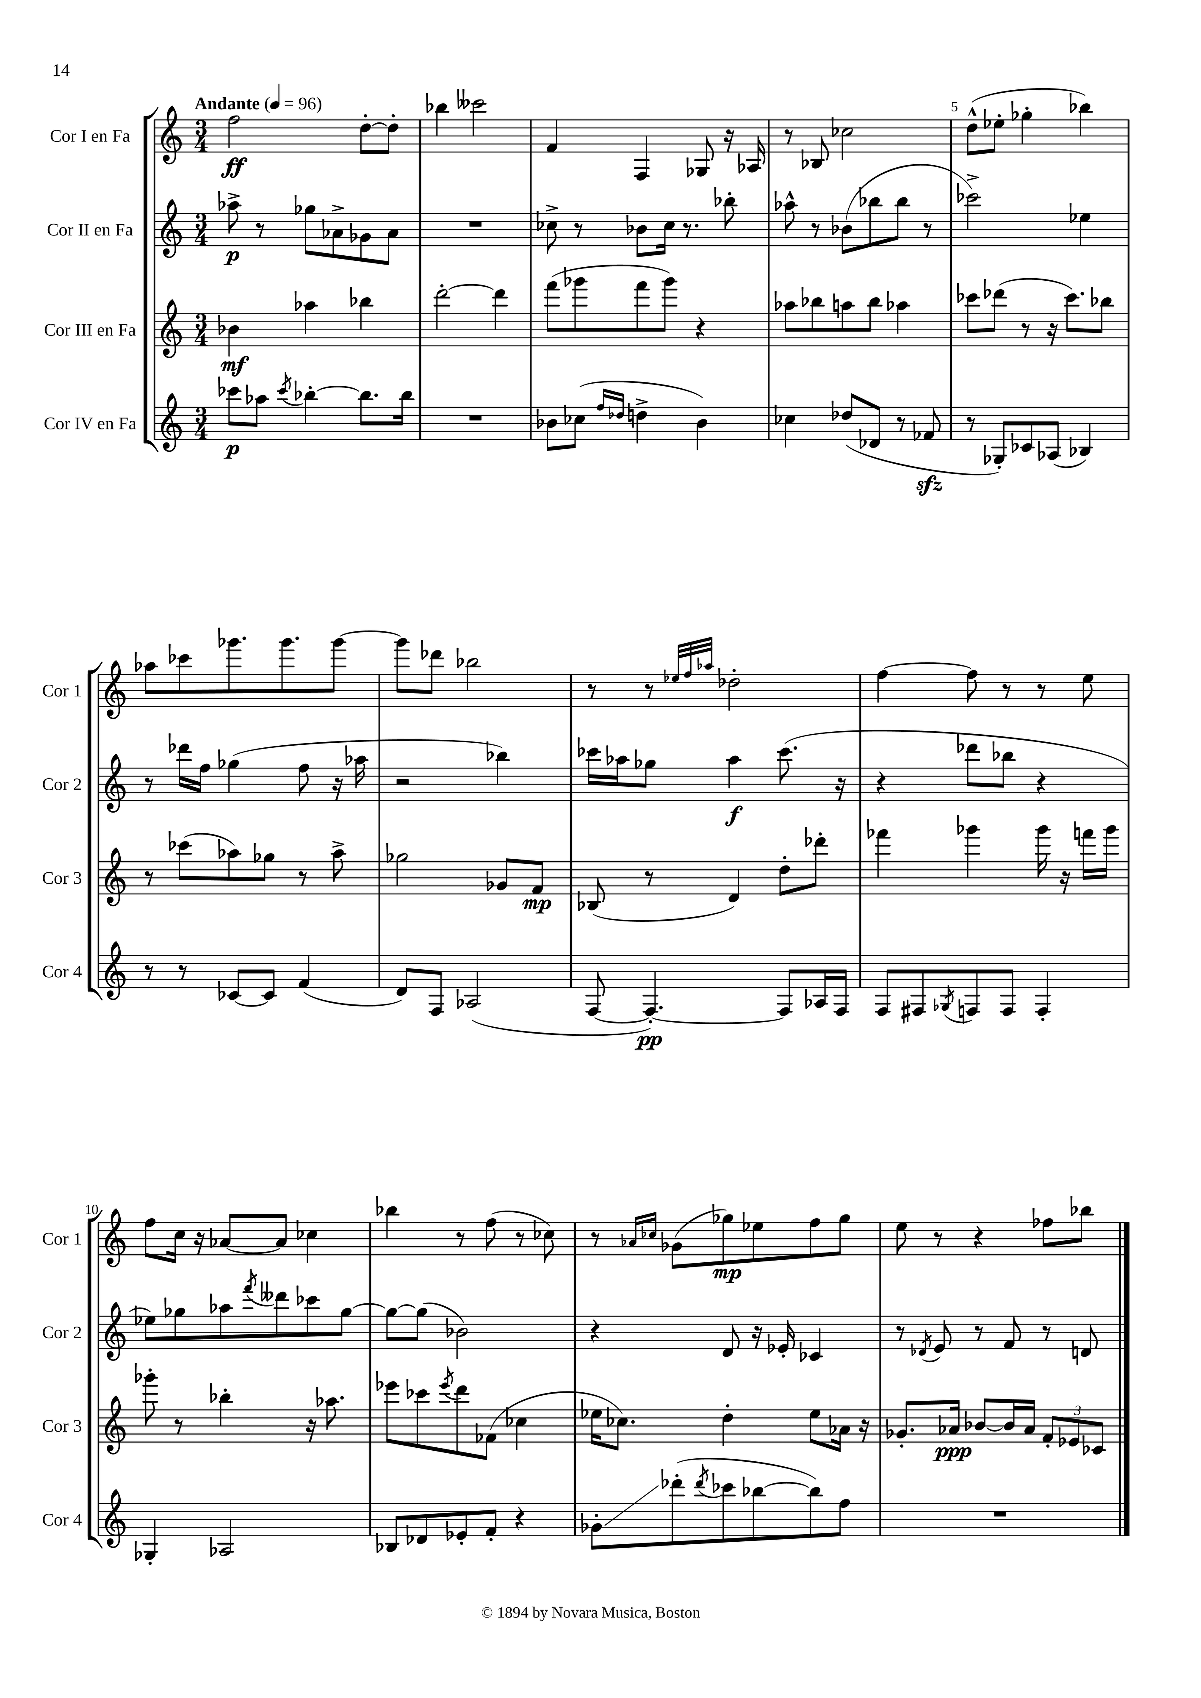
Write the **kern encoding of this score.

**kern	**kern	**kern	**kern
*staff4	*staff3	*staff2	*staff1
*clefG2	*clefG2	*clefG2	*clefG2
*k[]	*k[]	*k[]	*k[]
*M3/4	*M3/4	*M3/4	*M3/4
*MM96	*MM96	*MM96	*MM96
8ccc-	4b-	8aa-^	2ff
8aa-	.	8r	.
8qccc-	.	.	.
[4bb-'	4aa-	8gg-	.
.	.	8a-^	.
8.bb-]	4bb-	8g-	[8dd'
.	.	8a-	8dd']
16bb-	.	.	.
=	=	=	=
2.r	[2ddd'	2.r	4bb-
.	.	.	2ccc--
.	4ddd]	.	.
=	=	=	=
8b-	(8fff	8cc-^	4f
(8cc-	8ggg-	8r	.
16qqff	.	.	.
16qqdd-	.	.	.
4dd^	8fff	8b-	4F
.	8ggg-)	16cc-	.
.	.	8.r	.
4b-)	4r	.	8G-
.	.	8bb-'	16r
.	.	.	16A-
=	=	=	=
4cc-	8aa-	8aa-^^	8r
.	8bb-	8r	8B-
(8dd-	8aa	(8b-	2cc-
8d-	8bb-	8bb-	.
8r	4aa-	8bb-	.
8f-	.	8r	.
=	=	=	=
8r	8ccc-	2ccc-^)	(8dd^^
8G-')	(8ddd-	.	8ee-'
8c-	8r	.	4gg-'
(8A-	16r	.	.
.	8.ccc-)	.	.
4B-)	.	4ee-	4bb-)
.	8bb-	.	.
=	=	=	=
8r	8r	8r	8aa-
8r	(8ccc-	16ddd-	8ccc-
.	.	16ff	.
[8c-	8aa-)	(4gg-	8.ggg-
8c-]	8gg-	.	.
.	.	.	8.ggg-
(4f	8r	8ff	.
.	8aa-^	16r	[8ggg-
.	.	16aa-	.
=	=	=	=
8d)	2gg-	2r	8ggg-]
8F	.	.	8ddd-
(2A-	.	.	2bb-
.	8g-	4bb-)	.
.	8f	.	.
=	=	=	=
[8F	(8B-	16ccc-	8r
.	.	16aa-	.
4.F'_)	8r	8gg-	8r
.	.	.	32qqee-
.	.	.	32qqff
.	.	.	32qqaa-
.	4d)	4aa-	2dd-'
8F]	8dd'	(8.ccc-	.
16A-	8ddd-'	.	.
16F	.	16r	.
=	=	=	=
8F	4fff-	4r	[4ff
8F#	.	.	.
8qG-	.	.	.
8F	4ggg-	8ddd-	8ff]
8F	.	8bb-	8r
4F'	16ggg-	4r	8r
.	16r	.	.
.	16fff	.	8ee
.	16ggg-	.	.
=	=	=	=
4G-'	8ggg-'	8ee-)	8ff
.	8r	8gg-	16cc
.	.	.	16r
2A-	4bb-'	8aa-	[8a-
.	.	8qfff	.
.	.	8ddd--	8a-]
.	16r	8ccc-	4cc-
.	8.aa-	.	.
.	.	[8gg-	.
=	=	=	=
8B-	8eee-	8gg-_	4bb-
8d-	8ccc-	(8gg-]	.
.	8qeee-	.	.
8e-'	8ddd	2b-)	8r
8f'	(8f-	.	(8ff
4r	4cc-	.	8r
.	.	.	8cc-)
=	=	=	=
8g-'	16ee-	4r	8r
.	8.cc-)	.	.
.	.	.	16qqa-
.	.	.	16qqcc-
(8ddd-'	.	.	(8g-
8qddd-	.	.	.
8ccc-	4dd'	8d	8gg-)
[8bb-	.	16r	8ee-
.	.	16e-'	.
8bb-])	8ee-	4c-	8ff
8ff	16a-	.	8gg-
.	16r	.	.
=	=	=	=
2.r	8.g-'	8r	8ee
.	.	8qd-	.
.	.	8e	8r
.	16a-	.	.
.	[8b-	8r	4r
.	16b-]	8f	.
.	16a-	.	.
.	12f'	8r	8ff-
.	12e-	.	.
.	.	8d	8bb-
.	12c-	.	.
==	==	==	==
*-	*-	*-	*-
